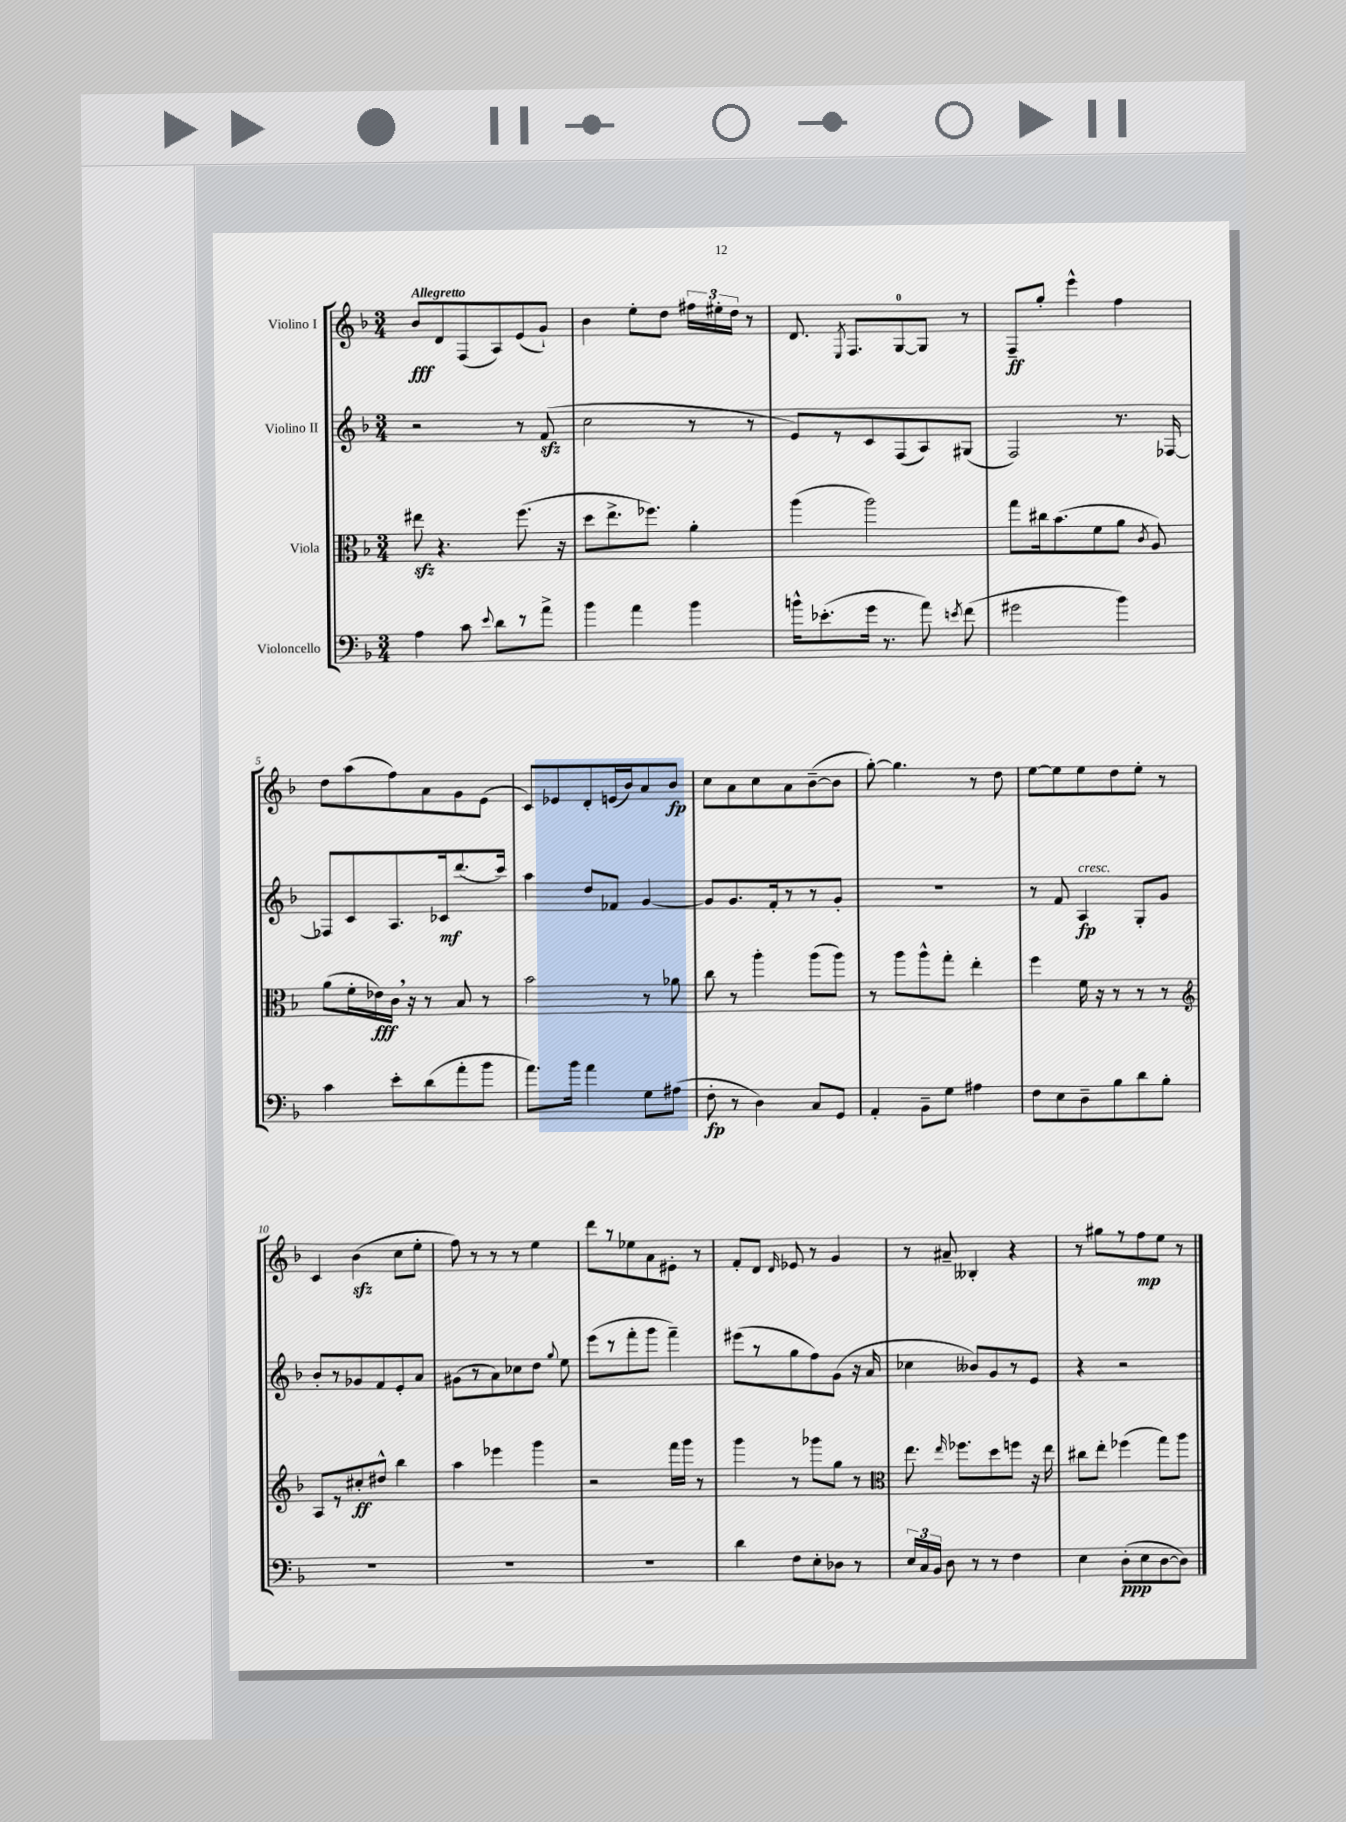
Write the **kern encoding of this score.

**kern	**dynam	**kern	**dynam	**kern	**dynam	**kern	**dynam
*part4	*part4	*part3	*part3	*part2	*part2	*part1	*part1
*staff4	*staff4	*staff3	*staff3	*staff2	*staff2	*staff1	*staff1
*I"Violoncello	*	*I"Viola	*	*I"Violino II	*	*I"Violino I	*
*clefF4	*	*clefC3	*	*clefG2	*	*clefG2	*
*k[b-]	*	*k[b-]	*	*k[b-]	*	*k[b-]	*
*M3/4	*	*M3/4	*	*M3/4	*	*M3/4	*
=1	=1	=1	=1	=1	=1	=1	=1
!	!	!	!	!	!	!LO:TX:a:B:t=Allegretto	!
4A\	.	8ee#Xzz\	.	2r	.	8b-/L	fff
.	.	4.r	.	.	.	8d/	.
8c\	.	.	.	.	.	(8F/	.
8qqe/	.	.	.	.	.	.	.
8d\L	.	.	.	.	.	8A/)	.
8r	.	(8.ff\	.	8r	.	(8e/	.
8a^\J	.	.	.	(8fzz/	.	8g`/J)	.
.	.	16r	.	.	.	.	.
=2	=2	=2	=2	=2	=2	=2	=2
4b-\	.	8dd\L	.	2cc\	.	4b-\	.
.	.	8.ee^\	.	.	.	.	.
4a\	.	.	.	.	.	8ee'\L	.
.	.	8.ff-X\J)	.	.	.	.	.
.	.	.	.	.	.	8dd\J	.
4b-\	.	4a'\	.	8r	.	24ff#X\LL	.
.	.	.	.	.	.	24ee#X'\	.
.	.	.	.	.	.	24dd\JJ	.
.	.	.	.	8r	.	8r	.
=3	=3	=3	=3	=3	=3	=3	=3
16bn^^\KL	.	(4aa\	.	8e/L)	.	8.d/	.
(8.e-X'\	.	.	.	.	.	.	.
.	.	.	.	8r	.	.	.
.	.	.	.	.	.	8qE/	.
.	.	.	.	.	.	8.F/L	.
16g\Jk	.	2aa\)	.	8c/	.	.	.
8.r	.	.	.	.	.	.	.
.	.	.	.	(8F/	.	[8G/	.
8a\)	.	.	.	8A/)	.	8G/J]	.
8qen/	.	.	.	.	.	.	.
(8f\	.	.	.	(8G#X/J	.	8r	.
=4	=4	=4	=4	=4	=4	=4	=4
2g#X\	.	8gg\L	.	2F/)	.	8F~/L	ff
.	.	16cc#X\k	.	.	.	8gg'/J	.
.	.	(8.b-\	.	.	.	.	.
.	.	.	.	.	.	4eee^^\	.
.	.	8f\	.	.	.	.	.
4b-\)	.	8a\J	.	8.r	.	4ff\	.
.	.	8qc/	.	.	.	.	.
.	.	8A/)	.	.	.	.	.
.	.	.	.	[16F-X/	.	.	.
!!LO:LB:g=z
=5	=5	=5	=5	=5	=5	=5	=5
4c\	.	(8a\L	.	8F-X/L]	.	8dd\L	.
.	.	16f'\L	.	8c/	.	(8aa\	.
.	.	16e-X\)	fff	.	.	.	.
8e'\L	.	16c,\JJ	.	8.A/	.	8ff\)	.
.	.	16r	.	.	.	.	.
(8d\	.	8r	.	.	.	8a\	.
.	.	.	.	16c-X/k	mf	.	.
8a'\	.	8B-/	.	(8.ddd/	.	8g\	.
8b-\J	.	8r	.	.	.	(8e\J	.
.	.	.	.	16ccc/Jk)	.	.	.
=6	=6	=6	=6	=6	=6	=6	=6
8.a\L)	.	2b-\	.	4aa\	.	8c/L)	.
.	.	.	.	.	.	8e-X/	.
16b-\Jk	.	.	.	.	.	.	.
4a\	.	.	.	8dd/L	.	8d'/	.
.	.	.	.	8f-X/J	.	(16en/L	.
.	.	.	.	.	.	16b-/J)	.
8G\L	.	8r	.	[4g/	.	8a/	.
(8A#X\J	.	8a-X\	.	.	.	8b-/J	fp
=7	=7	=7	=7	=7	=7	=7	=7
8F'\	fp	8cc\	.	8g/L]	.	8cc\L	.
8r	.	8r	.	8.g/	.	8a\	.
4D\)	.	4aa'\	.	.	.	8cc\	.
.	.	.	.	16f'/k	.	.	.
.	.	.	.	8r	.	8a\	.
8C/L	.	(8aa\L	.	8r	.	([8b-~\	.
8GG/J	.	8aa\J)	.	8g'/J	.	8b-\J]	.
=8	=8	=8	=8	=8	=8	=8	=8
4AA'/	.	8r	.	2.r	.	[8gg'\)	.
.	.	8aa\L	.	.	.	4.gg\]	.
8BB-~\L	.	8aa^^\	.	.	.	.	.
8G\J	.	8gg'\J	.	.	.	.	.
4A#X\	.	4ee'\	.	.	.	8r	.
.	.	.	.	.	.	8dd\	.
=9	=9	=9	=9	=9	=9	=9	=9
8F\L	.	4ff\	.	8r	.	[8ee\L	.
8E\	.	.	.	8f/	.	8ee\]	.
!	!	!	!	!LO:TX:a:i:t=cresc.	!	!	!
8D~\	.	16f\	.	4A/	fp	8ee\	.
.	.	16r	.	.	.	.	.
8B-\	.	8r	.	.	.	8dd\	.
8d\	.	8r	.	8G'/L	.	8ee'\J	.
8B-'\J	.	8r	.	8g/J	.	8r	.
!!LO:LB:g=z
=10	=10	=10	=10	=10	=10	=10	=10
*	*	*clefG2	*	*	*	*	*
2.r	.	8A/L	.	8b-'/L	.	4c/	.
.	.	8r	.	8r	.	.	.
.	.	8cc#X'/	ff	8g-X/	.	(4b-zz\	.
.	.	8dd#X^^/J	.	8f/	.	.	.
.	.	4bb-\	.	8e'/	.	8cc\L	.
.	.	.	.	8a/J	.	8ee'\J	.
=11	=11	=11	=11	=11	=11	=11	=11
2.r	.	4aa\	.	(8g#X\L	.	8ff\)	.
.	.	.	.	8r	.	8r	.
.	.	4eee-X\	.	8a\)	.	8r	.
.	.	.	.	8cc-X\	.	8r	.
.	.	4ggg\	.	8dd\J	.	4ee\	.
.	.	.	.	8qqgg/	.	.	.
.	.	.	.	8ee\	.	.	.
=12	=12	=12	=12	=12	=12	=12	=12
2.r	.	2r	.	(8eee\L	.	8ddd\L	.
.	.	.	.	8r	.	8r	.
.	.	.	.	8fff'\	.	8ee-X\	.
.	.	.	.	8ggg\J	.	8a\	.
.	.	16fff\LL	.	4fff~\)	.	8e#X'\J	.
.	.	16ggg\JJ	.	.	.	.	.
.	.	8r	.	.	.	8r	.
=13	=13	=13	=13	=13	=13	=13	=13
4d\	.	4ggg\	.	(8eee#X\L	.	8f'/L	.
.	.	.	.	8r	.	8d/J	.
.	.	.	.	.	.	16qqd/	.
8F\L	.	8r	.	8gg\	.	8e-X/	.
8E'\	.	8ggg-X\L	.	8ff\)	.	8r	.
8D-X\J	.	8gg\J	.	(8g\J	.	4g/	.
8r	.	8r	.	16r	.	.	.
.	.	.	.	16a/	.	.	.
=14	=14	=14	=14	=14	=14	=14	=14
*	*	*clefC3	*	*	*	*	*
24E/LL	.	8.ee\	.	4cc-X\	.	8r	.
24C/	.	.	.	.	.	.	.
24BB-/JJ	.	.	.	.	.	.	.
8D\	.	.	.	.	.	8a#X~/	.
.	.	16qqee/	.	.	.	.	.
.	.	8.ff-X\L	.	.	.	.	.
8r	.	.	.	8b--X/L)	.	4B--X'/	.
8r	.	8dd\	.	8g/	.	.	.
4F\	.	8ffn\J	.	8r	.	4r	.
.	.	16r	.	8e/J	.	.	.
.	.	16ee\	.	.	.	.	.
=15	=15	=15	=15	=15	=15	=15	=15
4E\	.	8cc#X\L	.	4r	.	8r	.
.	.	8ee'\J	.	.	.	8gg#X\L	.
(8D'\L	ppp	(4ff-X\	.	2r	.	8r	.
8E\	.	.	.	.	.	8ff\	mp
[8D\	.	8gg\L)	.	.	.	8ee\J	.
8D\J])	.	8aa\J	.	.	.	8r	.
==	==	==	==	==	==	==	==
*-	*-	*-	*-	*-	*-	*-	*-
